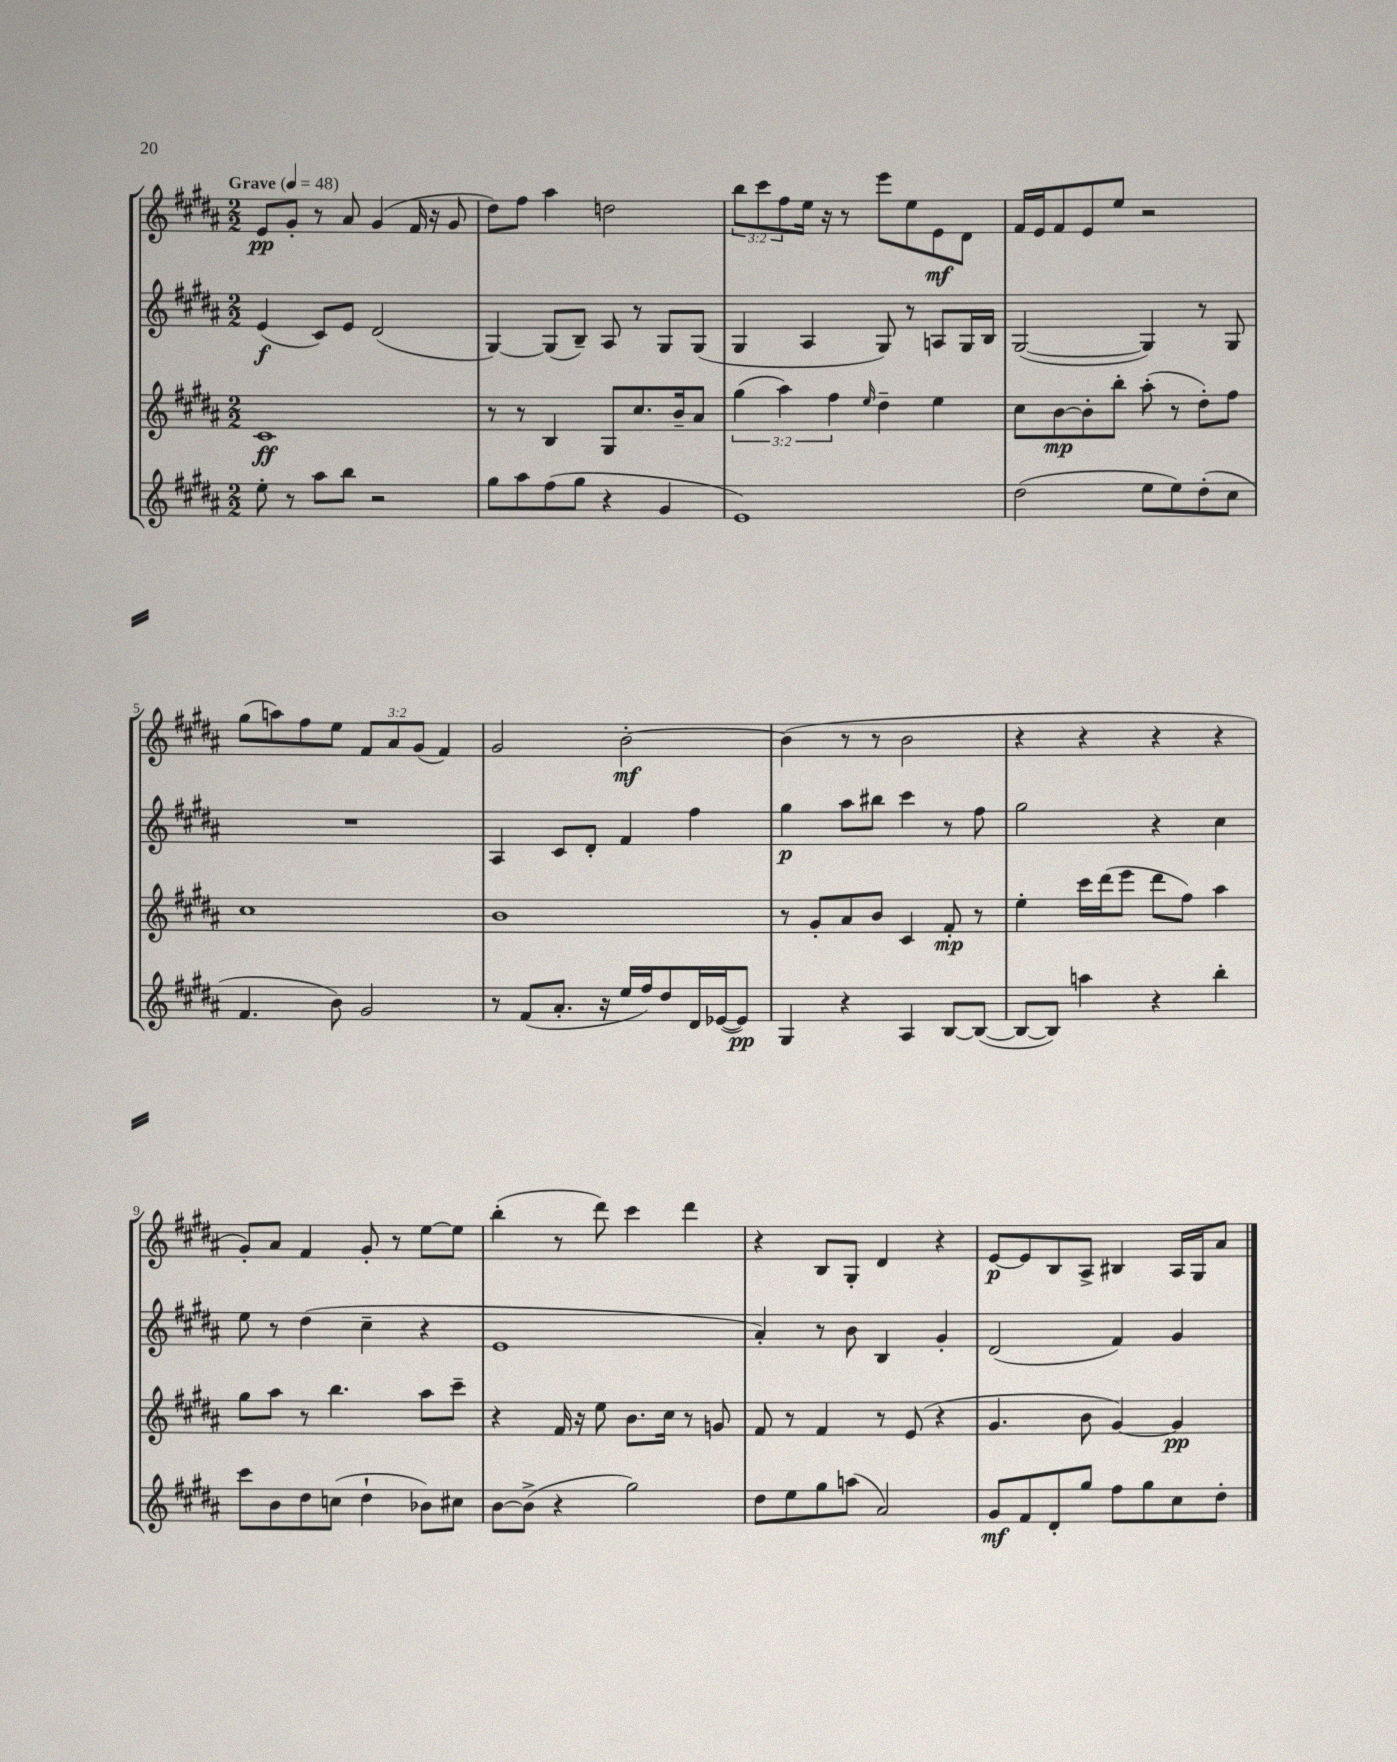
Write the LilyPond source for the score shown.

<<
\new StaffGroup <<
\new Staff = "s0" {
    \clef treble \key b \major \numericTimeSignature \time 2/2 \override Staff.TupletNumber.text = #tuplet-number::calc-fraction-text \tempo "Grave" 4 = 48
    e'8\pp gis'8-. r8 ais'8 gis'4( fis'16 r16 gis'8 |
    dis''8) fis''8 ais''4 d''2 |
    \tuplet 3/2 { b''8 cis'''8 fis''8 } e''16 r16 r8 e'''8 e''8 e'8\mf dis'8 |
    fis'16 e'16 fis'8 e'8 e''8 r2 |
    gis''8( a''8) fis''8 e''8 \tuplet 3/2 { fis'8 ais'8 gis'8( } fis'4) |
    gis'2 b'2~-.\mf |
    b'4( r8 r8 b'2 |
    r4 r4 r4 r4 |
    gis'8-.) ais'8 fis'4 gis'8-. r8 e''8~ e''8 |
    b''4-.( r8 dis'''8) cis'''4 dis'''4 |
    r4 b8 gis8-. dis'4 r4 |
    e'8~\p e'8 b8 ais8-> bis4 ais16 gis16 ais'8 \bar "|." |
}
\new Staff = "s1" {
    \clef treble \key b \major \numericTimeSignature \time 2/2
    e'4\f( cis'8) e'8 dis'2( |
    gis4~) gis8( b8--) ais8 r8 gis8 gis8( |
    gis4 ais4 gis8) r8 a8 gis16 b16 |
    gis2~( gis4) r8 gis8 |
    R1 |
    ais4 cis'8 dis'8-. fis'4 fis''4 |
    gis''4\p ais''8 bis''8 cis'''4 r8 fis''8 |
    gis''2 r4 cis''4 |
    e''8 r8 dis''4( cis''4-- r4 |
    e'1 |
    ais'4-.) r8 b'8 b4 gis'4-. |
    dis'2( fis'4) gis'4 \bar "|." |
}
\new Staff = "s2" {
    \clef treble \key b \major \numericTimeSignature \time 2/2 \override Staff.TupletNumber.text = #tuplet-number::calc-fraction-text
    cis'1\ff |
    r8 r8 b4 gis8 cis''8. b'16-- ais'8 |
    \tuplet 3/2 { gis''4( ais''4) fis''4 } \grace { e''16 } dis''4-- e''4 |
    cis''8 b'8~\mp b'8-. b''8-. ais''8-.( r8 dis''8-.) fis''8 |
    cis''1 |
    b'1 |
    r8 gis'8-. ais'8 b'8 cis'4 fis'8-.\mp r8 |
    e''4-. cis'''16 dis'''16( e'''8 dis'''8 fis''8) ais''4 |
    gis''8 ais''8 r8 b''4. ais''8 cis'''8-- |
    r4 fis'16 r16 e''8 b'8. cis''16 r8 g'8 |
    fis'8 r8 fis'4 r8 e'8( r4 |
    gis'4. b'8 gis'4~) gis'4\pp \bar "|." |
}
\new Staff = "s3" {
    \clef treble \key b \major \numericTimeSignature \time 2/2
    e''8-. r8 ais''8 b''8 r2 |
    gis''8 ais''8 fis''8( gis''8 r4 gis'4 |
    e'1) |
    dis''2( e''8 e''8) dis''8-.( cis''8 |
    fis'4. b'8) gis'2 |
    r8 fis'8( ais'8.-. r16 e''16 fis''16) dis''8 dis'16 ees'16~( ees'8\pp) |
    gis4 r4 ais4 b8~ b8~( |
    b8~ b8) a''4 r4 b''4-. |
    cis'''8 b'8 dis''8 c''8( dis''4-! bes'8) cis''8 |
    b'8~ b'8->( r4 gis''2) |
    dis''8 e''8 gis''8 a''8( ais'2) |
    gis'8\mf fis'8 dis'8-. gis''8 fis''8 gis''8 cis''8 dis''8-. \bar "|." |
}
>>
>>
